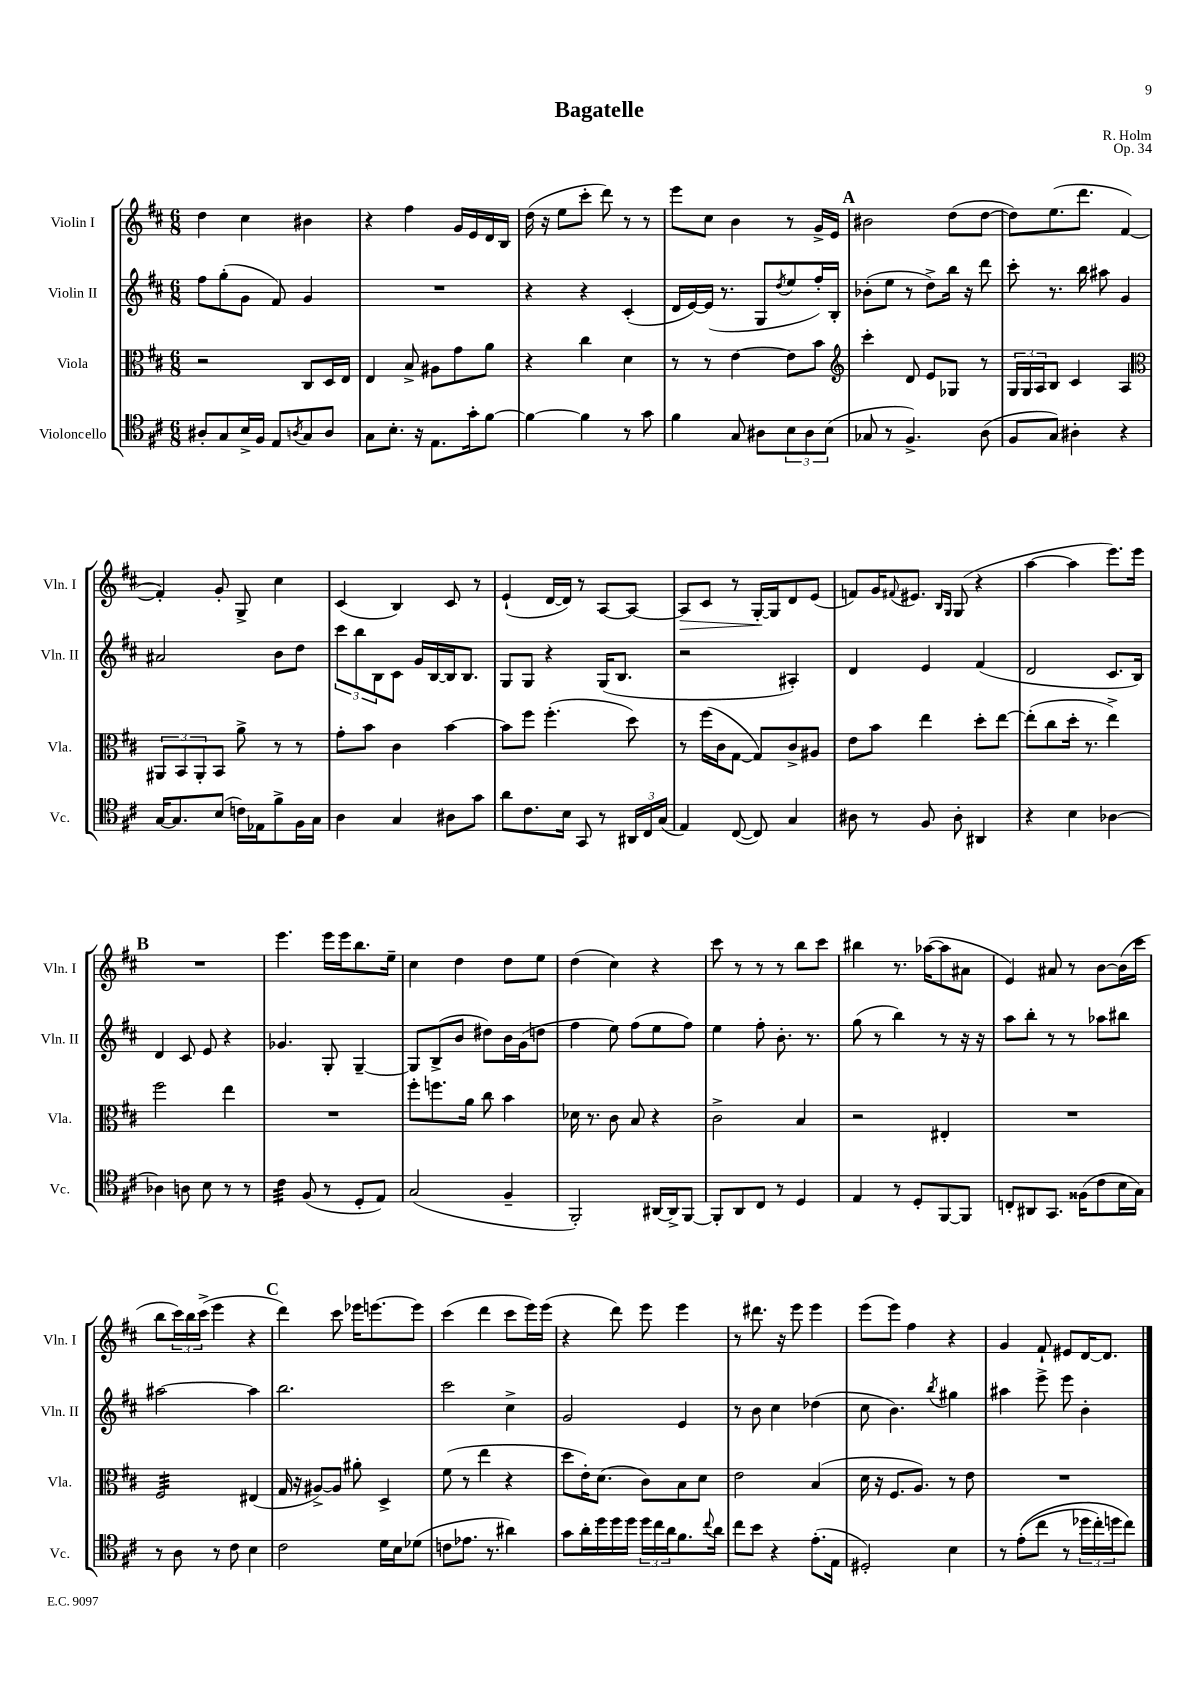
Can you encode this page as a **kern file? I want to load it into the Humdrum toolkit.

**kern	**kern	**kern	**kern	**dynam
*part4	*part3	*part2	*part1	*part1
*staff4	*staff3	*staff2	*staff1	*staff1
*I"Violoncello	*I"Viola	*I"Violin II	*I"Violin I	*
*I'Vc.	*I'Vla.	*I'Vln. II	*I'Vln. I	*
*clefC4	*clefC3	*clefG2	*clefG2	*
*k[f#c#]	*k[f#c#]	*k[f#c#]	*k[f#c#]	*
*M6/8	*M6/8	*M6/8	*M6/8	*
=1	=1	=1	=1	=1
8A#X'/L	2r	8ff#\L	4dd\	.
8G/	.	(8gg'\	.	.
16B^/L	.	8g\J	4cc#\	.
16F#/JJ	.	.	.	.
8E/L	.	8f#/)	.	.
8qAn/	.	.	.	.
8G/	8C#/L	4g/	4b#X\	.
8A/J	16D/L	.	.	.
.	16E/JJ	.	.	.
=2	=2	=2	=2	=2
8G\L	4E/	2.r	4r	.
8.B'\J	.	.	.	.
.	8B^/	.	4ff#\	.
16r	.	.	.	.
8.E\L	8A#X\L	.	.	.
.	8g\	.	16g/LL	.
16g'\k	.	.	16e/	.
[8f#\J	8a\J	.	16d/	.
.	.	.	16B/JJ	.
=3	=3	=3	=3	=3
4f#\_	4r	4r	(16dd\	.
.	.	.	16r	.
.	.	.	8ee\L	.
4f#\]	4cc#\	4r	8ccc#'\J	.
.	.	.	8ddd\)	.
8r	4d\	(4c#'/	8r	.
8g\	.	.	8r	.
=4	=4	=4	=4	=4
4f#\	8r	16d/LL	8eee\L	.
.	.	[16e/)	.	.
.	8r	(16e/JJ]	8cc#\J	.
.	.	8.r	.	.
8G/	[4e\	.	4b\	.
8A#X\L	.	8G/L	.	.
.	.	8qdd/	.	.
12B\	8e\L]	8ee/	8r	.
12A#\	.	.	.	.
.	8b\J	16ff#'/L)	16g^/LL	.
(12B\J	.	.	.	.
.	.	16B'/JJ	16e/JJ	.
!!LO:REH:place=s1:t=A
=5	=5	=5	=5	=5
*	*clefG2	*	*	*
8G-X/	4ccc#'\	(8b-X'\L	2b#X\	.
8r	.	8ee\J	.	.
4.F#^/)	8d/	8r	.	.
.	8e/L	8dd^\L)	.	.
.	8G-X/J	16bb\Jk	(8dd\L	.
.	.	16r	.	.
(8A\	8r	8ddd\	[8dd\J	.
=6	=6	=6	=6	=6
8F#/L	24G/LL	8ccc#'\	8dd\L])	.
.	24G/	.	.	.
.	24A/J	.	.	.
8G/J)	8B/J	8.r	(8.ee\	.
4A#X'\	4c#/	.	.	.
.	.	16bb\	8.ddd\J	.
.	.	8aa#X\	.	.
4r	4A/	4g/	[4f#/	.
!!LO:LB:g=z
=7	=7	=7	=7	=7
*	*clefC3	*	*	*
[16G/KL	12AA#X/L	2a#X/	4f#'/])	.
8.G/]	.	.	.	.
.	12BB/	.	.	.
.	12AA#'/	.	.	.
(8B/J	8BB/J	.	8g'/	.
16cn\LL)	8a^\	.	8G^/	.
16E-X\J	.	.	.	.
8f#^\	8r	8b\L	4cc#\	.
16F#\L	8r	8dd\J	.	.
16G\JJ	.	.	.	.
=8	=8	=8	=8	=8
4A\	8g'\L	12ccc#\L	(4c#/	.
.	.	12bb\	.	.
.	8b\J	.	.	.
.	.	12B\	.	.
4G/	4c#\	8c#\J	4B/)	.
.	.	16g/LL	.	.
.	.	[16B/	.	.
8A#X\L	[4b\	16B/J]	8c#/	.
.	.	8.B/J	.	.
8g\J	.	.	8r	.
=9	=9	=9	=9	=9
8a\L	8b\L]	8G/L	(4e`/	.
8.c#\	8ff#\J	8G/J	.	.
.	(4.ff#'\	4r	[16d/LL	.
16B\Jk	.	.	16d/JJ])	.
8GG/	.	.	8r	.
8r	.	(16G/KL	[8A/L	.
.	.	8.B/J	.	.
24AA#X/LL	8dd\)	.	8A/J_	.
24C#/	.	.	.	.
(24G/JJ	.	.	.	.
=10	=10	=10	=10	=10
!	!	!	!	!LO:HP:b
4E/)	8r	2r	8A/L]	>
.	(16ff#\LL	.	8c#/J	.
.	16c#\J	.	.	.
([8C#/	[8G\J	.	8r	.
8C#/])	8G/L])	.	[16G'/LL	.
.	.	.	16G/J]	]
4G/	8c#^/	4A#X'/)	8d/	.
.	8A#X/J	.	(8e/J	.
=11	=11	=11	=11	=11
8A#X\	8e\L	4d/	8fn/L)	.
8r	8b\J	.	16g/K	.
.	.	.	8qqf#X/	.
.	.	.	8.e#X/J	.
8F#/	4ee\	4e/	.	.
.	.	.	16qqB/LL	.
.	.	.	16qqG/JJ	.
8A#'\	.	.	(8G/	.
4AA#X/	8dd'\L	(4f#/	4r	.
.	[8ee\J	.	.	.
=12	=12	=12	=12	=12
4r	(8ee'\L]	2d/	[4aa\	.
.	8cc#\	.	.	.
4B\	16dd'\Jk	.	4aa\]	.
.	8.r	.	.	.
[4A-X\	4ee^\)	8.c#/L	8.eee\L)	.
.	.	16B/Jk)	16eee\Jk	.
!!LO:LB:g=z
!!LO:REH:place=s1:t=B
=13	=13	=13	=13	=13
4A-X\]	2ff#\	4d/	2.r	.
8An\	.	8c#/	.	.
8B\	.	8e/	.	.
8r	4ee\	4r	.	.
8r	.	.	.	.
=14	=14	=14	=14	=14
*tremolo	*	*	*	*
32c#\LLL	2.r	4.g-X/	4.eee\	.
32c#\	.	.	.	.
32c#\	.	.	.	.
32c#\	.	.	.	.
32c#\	.	.	.	.
32c#\	.	.	.	.
32c#\	.	.	.	.
32c#\JJJ	.	.	.	.
*Xtremolo	*	*	*	*
(8F#/	.	.	.	.
8r	.	8G'/	16eee\LL	.
.	.	.	16eee\J	.
8D'/L	.	[4G~/	8.bb\	.
8E/J)	.	.	.	.
.	.	.	16ee~\Jk	.
=15	=15	=15	=15	=15
(2G/	8ff#'\L	8G/L]	4cc#\	.
.	8.ffn\	(8B^/	.	.
.	.	8b/J	4dd\	.
.	16a\Jk	.	.	.
.	8cc#\	8dd#X\L)	.	.
4F#~/	4b\	16b\L	8dd\L	.
.	.	(16g\J	.	.
.	.	8ddn\J	8ee\J	.
=16	=16	=16	=16	=16
2FF#'/)	16d-X\	4ff#\	(4dd\	.
.	8.r	.	.	.
.	8c#\	8ee\)	4cc#\)	.
.	8B/	(8ff#\L	.	.
[16AA#X/LL	4r	8ee\	4r	.
16AA#^/J]	.	.	.	.
[8FF#/J	.	8ff#\J)	.	.
=17	=17	=17	=17	=17
8FF#'/L]	2c#^\	4ee\	8ccc#\	.
8AA/	.	.	8r	.
8C#/J	.	8ff#'\	8r	.
8r	.	8.b'\	8r	.
4D/	4B/	.	8bb\L	.
.	.	8.r	.	.
.	.	.	8ccc#\J	.
=18	=18	=18	=18	=18
4E/	2r	(8gg\	4bb#X\	.
.	.	8r	.	.
8r	.	4bb\)	8.r	.
8D'/L	.	.	.	.
.	.	.	([16aa-X\KL	.
[8FF#/	4E#X'/	8r	8aa-\]	.
8FF#/J]	.	16r	8a#X\J	.
.	.	16r	.	.
=19	=19	=19	=19	=19
8Cn'/L	2.r	8aa\L	4e/)	.
8AA#X/	.	8bb'\J	.	.
8.GG/J	.	8r	8a#X/	.
.	.	8r	8r	.
(16F##X\KL	.	.	.	.
8c#\	.	8aa-X\L	[8b\L	.
16B\L	.	8bb#X\J	(16b\L]	.
16G\JJ)	.	.	16ccc#\JJ	.
!!LO:LB:g=z
=20	=20	=20	=20	=20
*	*tremolo	*	*	*
8r	32F#/LLL	[2aa#X\	8bb\L	.
.	32F#/	.	.	.
.	32F#/	.	.	.
.	32F#/	.	.	.
8A\	32F#/	.	24ccc#\L)	.
.	32F#/	.	.	.
.	.	.	24bb\	.
.	32F#/	.	.	.
.	.	.	(24ccc#^\JJ	.
.	32F#/	.	.	.
8r	32F#/	.	4eee\	.
.	32F#/	.	.	.
.	32F#/	.	.	.
.	32F#/	.	.	.
8c#\	32F#/	.	.	.
.	32F#/	.	.	.
.	32F#/	.	.	.
.	32F#/JJJ	.	.	.
*	*Xtremolo	*	*	*
4B\	(4E#X/	4aa#\]	4r	.
!!LO:REH:place=s1:t=C
=21	=21	=21	=21	=21
2c#\	16G/	2.bb\	4ddd\)	.
.	16r	.	.	.
.	[8A#X^/L)	.	.	.
.	8A#/J]	.	8ccc#\	.
.	8a#X'\	.	16eee-X\KL	.
.	.	.	[8.eeen\	.
16d\LL	4D^/	.	.	.
16B\J	.	.	.	.
(8d-X\J	.	.	8eee\J]	.
=22	=22	=22	=22	=22
8cn\L	(8f#\	2ccc#\	(4ccc#\	.
8.e-X\J	8r	.	.	.
.	4ee\	.	4ddd\	.
8.r	.	.	.	.
4a#X\)	4r	4cc#^\	8ccc#\L	.
.	.	.	16eee\L)	.
.	.	.	(16eee\JJ	.
=23	=23	=23	=23	=23
8g\L	8dd\L	2g/	4r	.
16a'\L	16e'\K)	.	.	.
16dd\	(8.d\J	.	.	.
16dd\	.	.	8ddd\)	.
16dd\JJ	.	.	.	.
24dd\LL	8c#\L)	.	8eee\	.
24cc#\	.	.	.	.
24a\J	.	.	.	.
8.f#\	8B\	4e/	4eee\	.
.	8d\J	.	.	.
8qqcc#/	.	.	.	.
16a\Jk	.	.	.	.
=24	=24	=24	=24	=24
8cc#\L	2e\	8r	8r	.
8b\J	.	8b\	8.ddd#X\	.
4r	.	4cc#\	.	.
.	.	.	16r	.
.	.	.	8eee\	.
(8.e'\L	(4B/	(4dd-X\	4eee\	.
16E\Jk	.	.	.	.
=25	=25	=25	=25	=25
2D#X'/)	16d\	8cc#\	(8eee\L	.
.	16r	.	.	.
.	8.F#/L	4.b\)	8eee\J)	.
.	.	.	4ff#\	.
.	8.A/J)	.	.	.
.	.	8qbb/	.	.
4B\	8r	4gg#X\	4r	.
.	8e\	.	.	.
=26	=26	=26	=26	=26
8r	2.r	4aa#X\	4g/	.
((8e'\L	.	.	.	.
8cc#\J	.	8eee^\	8f#`/	.
8r	.	8eee\	8e#X/L	.
24dd-X\LL	.	4b'\	[16d/K	.
24cc#'\)	.	.	.	.
.	.	.	8.d/J]	.
24ddn\J	.	.	.	.
8cc#\J)	.	.	.	.
==	==	==	==	==
*-	*-	*-	*-	*-
